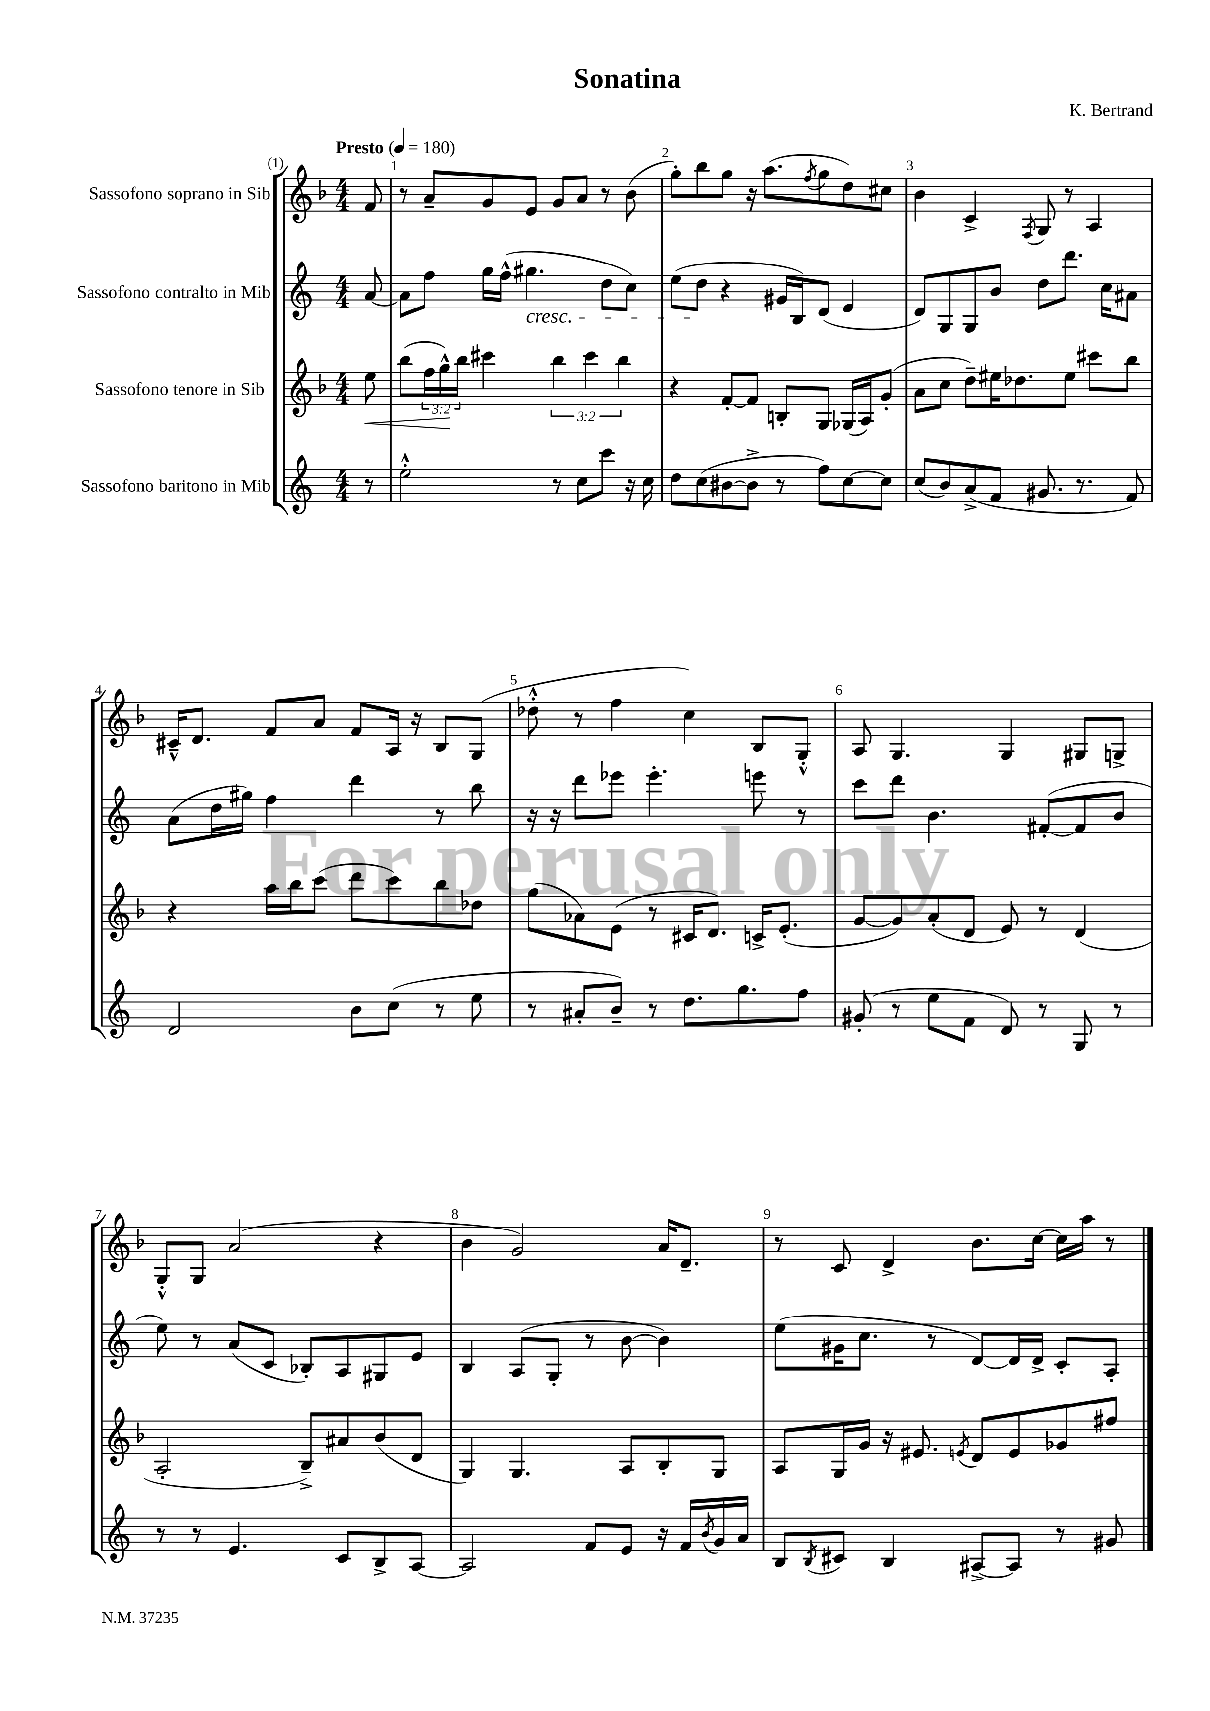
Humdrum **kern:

**kern	**kern	**dynam	**kern	**kern
*part4	*part3	*part3	*part2	*part1
*staff4	*staff3	*staff3	*staff2	*staff1
*I"Sassofono baritono in Mib	*I"Sassofono tenore in Sib	*	*I"Sassofono contralto in Mib	*I"Sassofono soprano in Sib
*clefG2	*clefG2	*	*clefG2	*clefG2
*k[]	*k[b-]	*	*k[]	*k[b-]
*M4/4	*M4/4	*	*M4/4	*M4/4
*MM180	*MM180	*	*MM180	*MM180
=	=	=	=	=
!	!	!	!	!LO:TX:a:B:t=Presto
!	!	!LO:HP:b	!	!
8r	8ee\	<	[8a/	8f/
=1	=1	=1	=1	=1
2ee'^^\	(8bb-\L	.	8a\L]	8r
.	24ff\L	.	8ff\J	8a~/L
.	24gg^^\)	.	.	.
.	24bb-\JJ	[	.	.
.	4ccc#X\	.	16gg\LL	8g/
.	.	.	(16ff^^\JJ	.
!	!	!	!LO:TX:b:i:t=cresc.	!
.	.	.	4.gg#X\	8e/J
8r	6bb-\	.	.	8g/L
8cc\L	.	.	.	8a/J
.	6ccc#\	.	.	.
8ccc\J	.	.	8dd\L	8r
.	6bb-\	.	.	.
16r	.	.	8cc\J)	(8b-\
16cc\	.	.	.	.
=2	=2	=2	=2	=2
8dd\L	4r	.	(8ee\L	8gg'\L)
(8cc\	.	.	8dd\J	8bb-\
[8b#X\	[8f'/L	.	4r	8gg\J
8b#^\J]	8f/J]	.	.	16r
.	.	.	.	(8.aa\L
8r	8Bn'/L	.	16g#X/LL	.
.	.	.	16B/J)	.
.	.	.	.	8qff/
8ff\L)	8G/J	.	(8d/J	8gg\
[8cc\	(16G-X/LL	.	4e/	8dd\)
.	16A/J)	.	.	.
8cc\J]	(8g'/J	.	.	8cc#X\J
=3	=3	=3	=3	=3
(8cc/L	8a\L	.	8d/L)	4b-\
8b/)	8cc\J	.	8G/	.
(8a^/	8dd~\L)	.	8G/	4c^/
8f/J	16ee#X\K	.	8b/J	.
.	8.dd-X\	.	.	.
.	.	.	.	8qF/
8.g#X/	.	.	8dd\L	8G/
.	8ee#\J	.	8.ddd\J	8r
8.r	.	.	.	.
.	8ccc#X\L	.	.	4A/
.	.	.	16cc\KL	.
8f/)	8bb-\J	.	8a#X\J	.
!!LO:LB:g=z
=4	=4	=4	=4	=4
2d/	4r	.	(8a\L	16c#X~^^/KL
.	.	.	.	8.d/J
.	.	.	16dd\L	.
.	.	.	16gg#X\JJ)	.
.	16aa\LL	.	4ff\	8f/L
.	16bb-\J	.	.	.
.	(8ccc\J	.	.	8a/J
8b\L	8ddd\L	.	4ddd\	8f/L
(8cc\J	8ccc\)	.	.	16A/Jk
.	.	.	.	16r
8r	8bb-\	.	8r	8B-/L
8ee\	8dd-X\J	.	8bb\	(8G/J
=5	=5	=5	=5	=5
8r	(8gg\L	.	16r	8dd-X'^^\
.	.	.	16r	.
8a#X'/L	8a-X\)	.	8ddd\L	8r
8b~/J)	(8e\J	.	8eee-X\J	4ff\
8r	8r	.	4.eee-'\	.
8.dd\L	16c#X/KL	.	.	4cc\)
.	8.d/J)	.	.	.
8.gg\	.	.	.	.
.	16cn^/KL	.	8eeen\	8B-/L
.	(8.e'/J	.	.	.
8ff\J	.	.	8r	8G'^^/J
=6	=6	=6	=6	=6
(8g#X'/	[8g/L	.	8ccc\L	8A/
8r	8g/])	.	8ddd\J	4.G/
8ee\L	(8a'/	.	4.b\	.
8f\J	8d/J	.	.	.
8d/)	8e/)	.	.	4G/
8r	8r	.	([8f#X'/L	.
8G/	(4d/	.	8f#/]	8G#X/L
8r	.	.	8b/J	8Gn^/J
!!LO:LB:g=z
=7	=7	=7	=7	=7
8r	2A'/	.	8ee\)	8G'^^/L
8r	.	.	8r	8G/J
4.e/	.	.	(8a/L	(2a/
.	.	.	8c/J	.
.	8B-~^/L)	.	8B-X'/L)	.
8c/L	8a#X/	.	8A/	.
8B^/	(8b-/	.	8G#X/	4r
[8A/J	8d/J	.	8e/J	.
=8	=8	=8	=8	=8
2A/]	4G/)	.	4B/	4b-\
.	4.G/	.	(8A/L	2g/)
.	.	.	8G'/J	.
8f/L	.	.	8r	.
8e/J	8A/L	.	[8b\	.
16r	8B-'/	.	4b\])	16a/KL
16f/LL	.	.	.	8.d~/J
8qb/	.	.	.	.
16g/	8G/J	.	.	.
16a/JJ	.	.	.	.
=9	=9	=9	=9	=9
8B/L	8A/L	.	(8ee\L	8r
8qB/	.	.	.	.
8c#X/J	16G/L	.	16g#X\K	8c/
.	16g/JJ	.	8.cc\J	.
4B/	16r	.	.	4d^/
.	8.e#X/	.	.	.
.	.	.	8r	.
.	8qen/	.	.	.
[8A#X^/L	8d/L	.	[8d/L)	8.b-\L
8A#/J]	8e/	.	16d/L]	.
.	.	.	16d^/JJ	[16cc\Jk
8r	8g-X/	.	8c'/L	16cc\LL]
.	.	.	.	16aa\JJ
8g#X/	8ff#X/J	.	8A'/J	8r
==	==	==	==	==
*-	*-	*-	*-	*-
